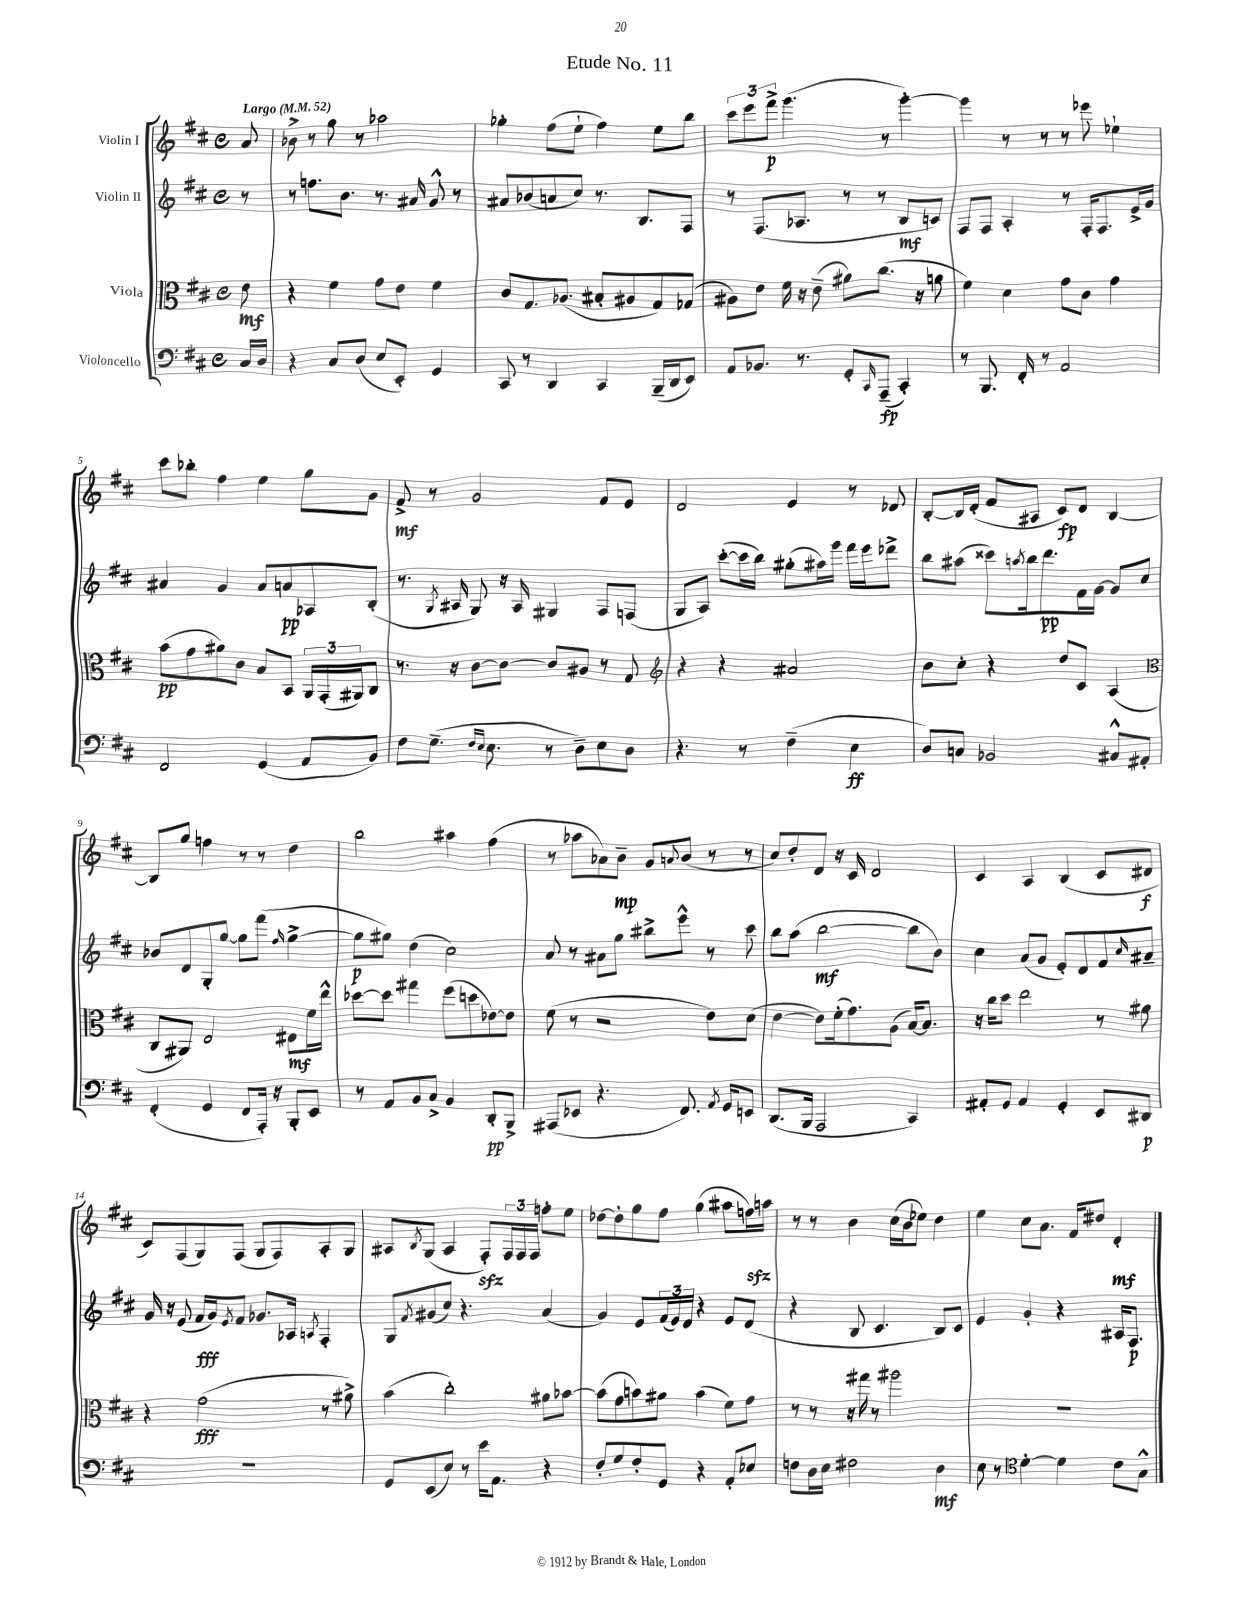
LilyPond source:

\header { title = "Etude No. 11" }
<<
\new StaffGroup <<
\new Staff = "s0" \with { instrumentName = "Violin I" } {
    \clef treble \key d \major \defaultTimeSignature \time 4/4 \partial 8 \tempo "Largo" 4 = 52
    a'8 |
    bes'8-> r8 g''8 r8 aes''2 |
    ges''4-. fis''8( e''8-! fis''4) e''8 b''8 |
    \tuplet 3/2 { cis'''8 e'''8 fis'''8->\p } g'''4.( r8 g'''4~-.) |
    g'''4 r8 r8 r8 ees'''8 ees''4-! |
    cis'''8 bes''8-. fis''4 e''4 g''8 g'8 |
    fis'8->\mf r8 g'2 fis'8 e'8 |
    d'2 e'4 r8 des'8 |
    b8~-. b16 d'16-.( fis'8 ais8 cis'8\fp) d'8 b4~ |
    b8 g''8 f''4 r8 r8 d''4 |
    b''2 ais''4 fis''4( |
    r8 aes''8 aes'8) b'8--\mp g'8 \appoggiatura { a'8 } b'8( r8 r8 |
    cis''8) d''8-. d'8 r16 cis'16 d'2 |
    cis'4 a4 b4( cis'8 dis'8\f |
    cis'8) fis8( g8) fis8( g8 fis8) a8-. g8 |
    ais8 \acciaccatura { b8 } g8( ais4 fis8-.\sfz) \tuplet 3/2 { fis16 fis16 fis16 } f''8-. e''8 |
    des''8~ des''8-. g''8 fis''8 g''4( ais''8 f''16\sfz) a''16 |
    r8 r8 b'4 cis''16( b'16 ees''8) d''4 |
    e''4 cis''8 a'8. fis'16 dis''8 d'4-.\mf \bar "|." |
}
\new Staff = "s1" \with { instrumentName = "Violin II" } {
    \clef treble \key d \major \defaultTimeSignature \time 4/4 \partial 8
    r8 |
    r8 f''8. b'8. r8. ais'16 g'8-^ r8 |
    ais'8 bes'8( a'8 cis''8) r8. b8. fis8 |
    r8 fis8.( aes8. r8 r8 b8\mf c'8) |
    fis8 fis8 a4-. r8 fis16-. fis8. e'16-> g'16 |
    ais'4 g'4 ais'8 a'8\pp aes8 b8-.( |
    r8. \acciaccatura { g8 } ais16 g8) r16 ais16 gis4 fis8 f8( |
    g8 a8) cis'''8~-.( cis'''16 b''16) gis''8-.( ais''16) g'''16 fis'''16 e'''16 des'''8-> |
    b''8 ais''8( cisis'''8) \acciaccatura { a''8 } b''16 d'''8.\pp fis'16 g'16~ g'8 cis''8 |
    bes'8 d'8 g8-. g''8~ g''8 fis'''8( \grace { fis''16 } g''4~-> |
    g''8\p gis''8) d''4( cis''2) |
    a'8 r8 ais'8 g''8 bis''8-> e'''8-^ r8 cis'''8 |
    b''8 a''8( b''2~\mf b''8 b'8) |
    cis''4 a'8( g'8 e'8-.) d'8 fis'8 \grace { cis''16 } ais'8-- |
    g'16 r16 e'8( fis'16\fff g'16) \acciaccatura { e'8 } fis'8 ges'8. aes16 \acciaccatura { a8 } fis4-. |
    g8 \acciaccatura { fis'8 } gis'8( cis''8) r4. a'4( |
    g'4) e'8 \tuplet 3/2 { fis'16( e'16) d'16 } r4 e'8 d'8( |
    r4 b8 cis'4. b8) cis'8 |
    e'4 g'4-. r4 ais16 fis8.\p \bar "|." |
}
\new Staff = "s2" \with { instrumentName = "Viola" } {
    \clef alto \key d \major \defaultTimeSignature \time 4/4 \partial 8
    e'8\mf |
    r4 fis'4 g'8 e'8 fis'4 |
    cis'8 g8. aes8.( bis8-. ais8 g8) ges8( |
    ais8) e'8 fis'16 r16 e'8--( ais'8) cis''8.( r16 a'8 |
    fis'4) d'4 g'8 cis'8 g'4 |
    b'8\pp( g'8 ais'8) cis'8 b8 b,8 \tuplet 3/2 { a,16 g,16-.( ais,16) } cis8 |
    r8. r16 cis'8~ cis'8~ cis'8 ais8 r8 g8 |
    \clef treble r4 r4 ais'2 |
    b'8 cis''8-. r4 d''8 cis'8 a4( |
    \clef alto cis8 ais,8) e2 eis8\mf fis'16 e''16-^ |
    des''8~ des''8 gis''4 fis''8( d''8 ees'8~) ees'8 |
    fis'8( r8 r2 e'8) d'8( |
    e'4~ e'8) fis'16-.( g'8.) a8( b16~) b8. |
    r16 cis''16 d''8 e''2 r8 ais'8 |
    r4 g'2\fff( r8 ais'8->) |
    b'4( cis''2-.) ais'8 bes'8~ |
    bes'8( g'8 b'8) ais'8 b'4( fis'8) g'8 |
    r8 r8 r16 gis''16 r8 ais''2 |
    R1 \bar "|." |
}
\new Staff = "s3" \with { instrumentName = "Violoncello" } {
    \clef bass \key d \major \defaultTimeSignature \time 4/4 \partial 8
    cis16 d16 |
    r4 cis8 d8( e8 e,8-.) g,4 |
    cis,8 r8 d,4 cis,4 b,,16--( d,16 e,8) |
    a,8 bes,8. r8. g,8-. \grace { cis,16 } a,,8--\fp( cis,4-.) |
    r8 b,,8. fis,16-. r8 a,2 |
    fis,2 g,4( a,8 b,8) |
    fis8 g8.--( \grace { fis16 e16 } e8. r8 d8--) e8 d8 |
    r4. r8 fis4--( e4\ff |
    d8) c8 bes,2 cis8-^ ais,8-. |
    fis,4-.( g,4 fis,8 a,,16-.) r16 b,,8-. e,8 |
    r8 a,8 b,8 cis8-> b,4 d,8-.\pp b,,8-> |
    ais,,8( ees,8 r4. fis,8.) \acciaccatura { a,8 } g,16 e,8 |
    d,8.( b,,16 a,,2 cis,4) |
    ais,8-. g,8 ais,4 g,4-. e,8 dis,8\p |
    R1 |
    g,8 e,8( e8) r8 e'16 a,8. r4 |
    fis8-. g8 fis8-. g,8 r4 a,8-. ees8 |
    f8 d16 e16 fis2 d4\mf |
    e8 r8 \clef tenor d'4~-. d'4 cis'8 g8-^ \bar "|." |
}
>>
>>
